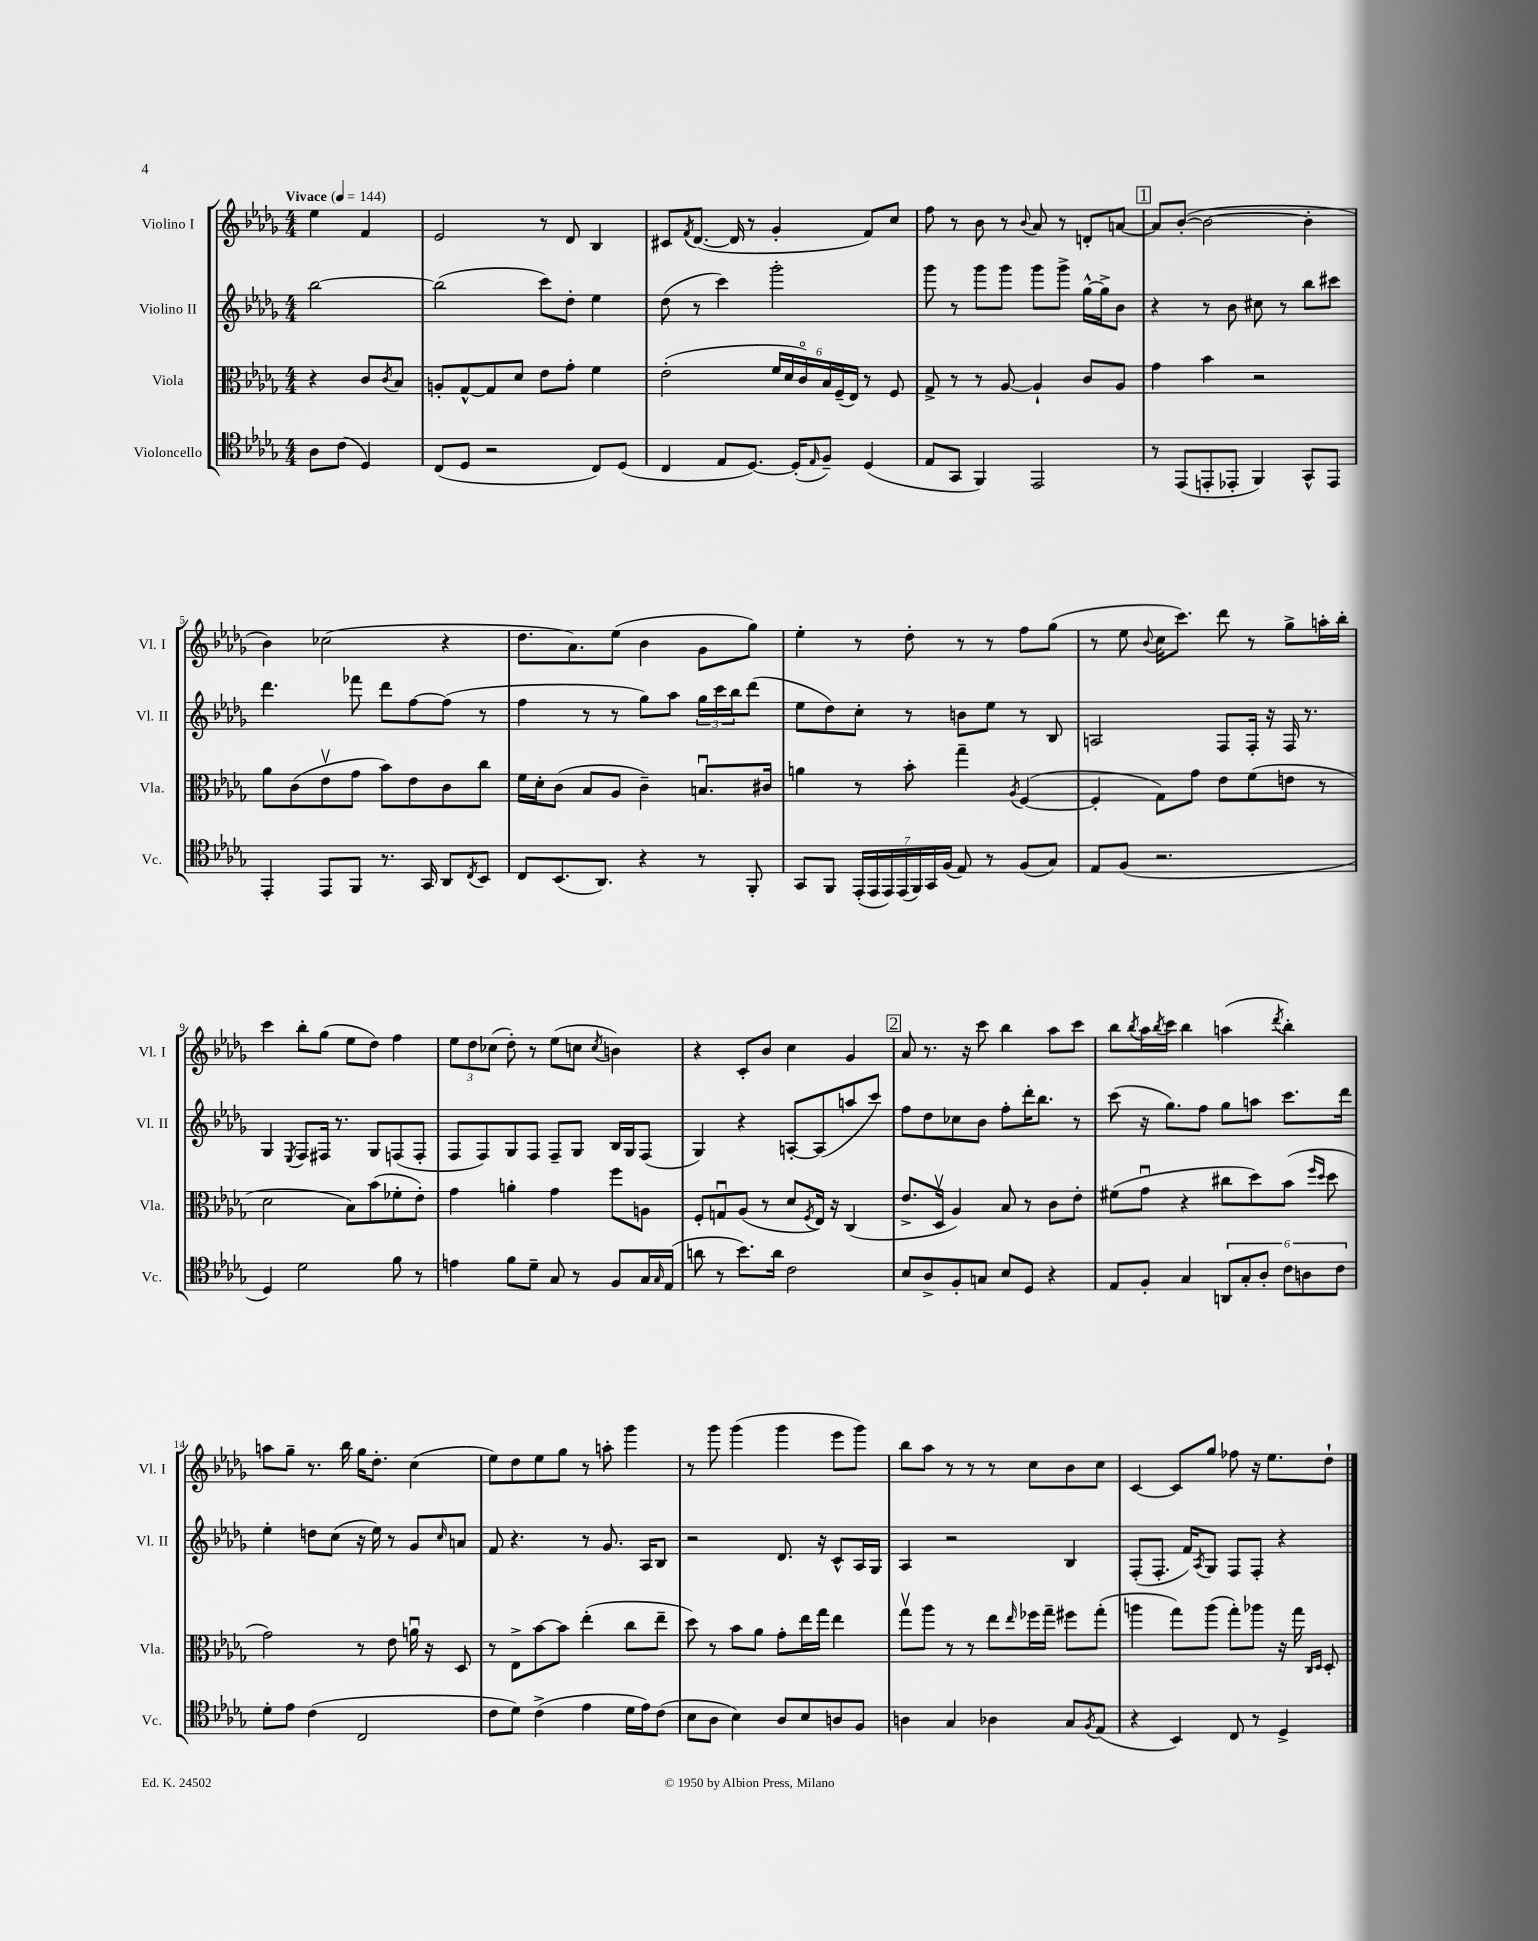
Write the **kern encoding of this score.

**kern	**kern	**kern	**kern
*staff4	*staff3	*staff2	*staff1
*clefC4	*clefC3	*clefG2	*clefG2
*k[b-e-a-d-g-]	*k[b-e-a-d-g-]	*k[b-e-a-d-g-]	*k[b-e-a-d-g-]
*M4/4	*M4/4	*M4/4	*M4/4
*MM144	*MM144	*MM144	*MM144
8A-	4r	[2bb-	4ee-
(8c	.	.	.
4D-)	8c	.	4f
.	8qc	.	.
.	8B-	.	.
=	=	=	=
(8C	8A'	(2bb-]	2e-
8D-	[8G-^^	.	.
2r	8G-]	.	.
.	8d-	.	.
.	8e-	8ccc)	8r
.	8g-'	8dd-'	8d-
8C)	4f	4ee-	4B-
(8D-	.	.	.
=	=	=	=
4C	(2e-'	(8dd-	8c#
.	.	.	8qf
.	.	8r	([8.d-
8E-	.	4ccc)	.
.	.	.	16d-]
[8.D-)	.	.	8r
.	24f	2ggg-'	4g-'
.	24d-	.	.
(16D-']	.	.	.
.	24co)	.	.
16qqE-	.	.	.
8F~)	24B-	.	.
.	(24F~	.	.
.	24E-)	.	.
(4D-	8r	.	8f)
.	8F	.	8cc
=	=	=	=
8E-	8G-^	8ggg-	8ff
8GG-	8r	8r	8r
4FF)	8r	8ggg-	8b-
.	[8A-	8ggg-	8r
.	.	.	8qqb-
2EE-	4A-`]	8ggg-	8a-
.	.	8ggg-^	8r
.	8c	[16gg-^^	8d'
.	.	16gg-^]	.
.	8A-	8b-	[8a
=	=	=	=
8r	4g-	4r	8a]
(8EE-	.	.	([8b-'
8EE'	4b-	8r	2b-_
8EE-'	.	8b-	.
4FF)	2r	8cc#	.
.	.	8r	.
8GG-^^	.	8bb-	4b-']
8EE-	.	8ccc#	.
=	=	=	=
4EE-'	8a-	4.ddd-	4b-)
.	(8c	.	.
8EE-	8e-v	.	(2cc-
8FF	8g-	8fff-	.
8.r	8b-)	8ddd-	.
.	8e-	[8ff	.
16GG-	.	.	.
8AA-	8c	(8ff]	4r
8qC	.	.	.
8BB-	8cc	8r	.
=	=	=	=
8C	16f	4ff	8.dd-
.	16d-'	.	.
(8.BB-	(8c	.	.
.	.	.	8.a-)
.	8B-	8r	.
8.AA-)	.	.	.
.	8A-	8r	(8ee-
4r	4c~)	8gg-)	4b-
.	.	8aa-	.
8r	8.Bu	24gg-	8g-
.	.	24ccc	.
.	.	24bb-	.
8FF'	.	(8ddd-	8gg-)
.	16c#	.	.
=	=	=	=
8GG-	4a	8ee-	4ee-'
8FF	.	8dd-)	.
(28EE-'	8r	8cc'	8r
28EE-	.	.	.
28EE-)	.	.	.
(28EE-	.	.	.
.	8b-'	8r	8dd-'
28FF)	.	.	.
28GG-	.	.	.
(28F	.	.	.
8E-)	4gg-~	8b	8r
8r	.	8ee-	8r
.	8qA-	.	.
(8F	([4F	8r	8ff
8G-)	.	8B-	(8gg-
=	=	=	=
8E-	4F']	2A	8r
(8F	.	.	8ee-
.	.	.	8qqb-
2.r	8G-)	.	16cc
.	.	.	8.ccc)
.	8g-	.	.
.	8e-	8F	8ddd-
.	(8f	16F'	8r
.	.	16r	.
.	8e	16F	8gg-^
.	.	8.r	.
.	8r	.	16aa'
.	.	.	16bb-'
=	=	=	=
4D-)	2d-	4G-	4ccc
.	.	8qE-	.
2d-	.	8F	8bb-'
.	.	16F#	(8gg-
.	.	8.r	.
.	8B-)	.	8ee-
.	(8b-	8G-	8dd-)
8f	8f-'	(8F	4ff
8r	8e-')	8F'	.
=	=	=	=
4e	4g-	8F	12ee-
.	.	.	12dd-
.	.	8F)	.
.	.	.	(12cc-
8f	4a'	8G-	8dd-')
8d-~	.	8F	8r
8G-	4g-	8F~	(8ee-
8r	.	8G-	8cc
.	.	.	8qcc
8F	8ff	16B-	4b)
.	.	16G-	.
16G-	8A	(8F	.
16qqG-	.	.	.
(16E-	.	.	.
=	=	=	=
8a	8F'	4G-)	4r
8r	8Gu	.	.
8.b-)	(8A-	4r	8c'
.	8r	.	8b-
16a	.	.	.
2c	8d-	[8A'	4cc
.	8qF	.	.
.	16E-)	(8A]	.
.	16r	.	.
.	(4C	8aa	4g-
.	.	8ccc)	.
=	=	=	=
8B-	8.e-^	8ff	8a-
8A-^	.	8dd-	8.r
.	16D-v	.	.
8F'	4A-)	8cc-	.
.	.	.	16r
8G	.	8b-	8ccc
8B-	8B-	8ff'	4bb-
8D-	8r	16ddd-'	.
.	.	8.bb-	.
4r	8c	.	8aa-
.	8e-'	8r	8ccc
=	=	=	=
8E-	(8f#	(8ccc	8bb-
.	.	.	8qbb-
8F'	8g-u	16r	16aa-
.	.	.	8qbb-
.	.	8.gg-)	16ccc
4G-	4r	.	4bb-
.	.	8ff	.
12AA	8cc#	8gg-	(4aa
12G-'	.	.	.
.	8dd-)	8aa	.
12A-'	.	.	.
.	.	.	8qddd-
12c	(8b-	8.ccc	4bb-')
12A	.	.	.
.	16qqff	.	.
.	16qqdd-	.	.
.	8dd-	.	.
12c	.	.	.
.	.	16ddd-	.
=	=	=	=
8d-'	2g-)	4ee-'	8aa
8e-	.	.	8gg-~
(4c	.	8dd	8.r
.	.	(8cc	.
.	.	.	16bb-
2C	8r	16r	16gg-
.	.	16ee-)	8.dd-'
.	8e-	8r	.
.	16au	8g-	(4cc
.	16r	.	.
.	.	16qqcc	.
.	8D-	8a	.
=	=	=	=
8c	8r	8f	8ee-)
8d-)	8E-^	4.r	8dd-
(4c^	[8b-	.	8ee-
.	8b-]	.	8gg-
4e-	(4ee-'	8r	8r
.	.	8.g-	8aa'
16d-	8cc	.	4ggg-
16e-)	.	16A-	.
(8c	8ee-~	8B-	.
=	=	=	=
8B-	8dd-)	2r	8r
8A-	8r	.	8ggg-
4B-)	8b-	.	(4ggg-
.	8a-	.	.
8A-	8g-'	8.d-	4ggg-
8B-	16ee-	.	.
.	16gg-	16r	.
8A	4ee-	8c^^	8eee-
8F	.	16A-	8ggg-)
.	.	16G-	.
=	=	=	=
4A	8gg-v	4A-	8bb-
.	8aa-	.	8aa-
4G-	8r	2r	8r
.	8r	.	8r
4A-	8ee-	.	8r
.	16qqee-	.	.
.	16ff-	.	8cc
.	16gg-~	.	.
8G-	8ff#	4B-	8b-
8qF	.	.	.
(8E-	(8gg-'	.	8cc
=	=	=	=
4r	4aa	(8F'	[4c
.	.	8.F'	.
4BB-)	8gg-)	.	8c]
.	.	16f)	.
.	.	8qA-	.
.	(8aa	8G-	8gg-
8C	8gg-')	8F	8ff-
8r	8aa-	8F'	16r
.	.	.	8.ee-
4D-^	16r	4r	.
.	16gg-	.	.
.	16qqC	.	.
.	16qqD-	.	.
.	8D-'	.	8dd-`
==	==	==	==
*-	*-	*-	*-
